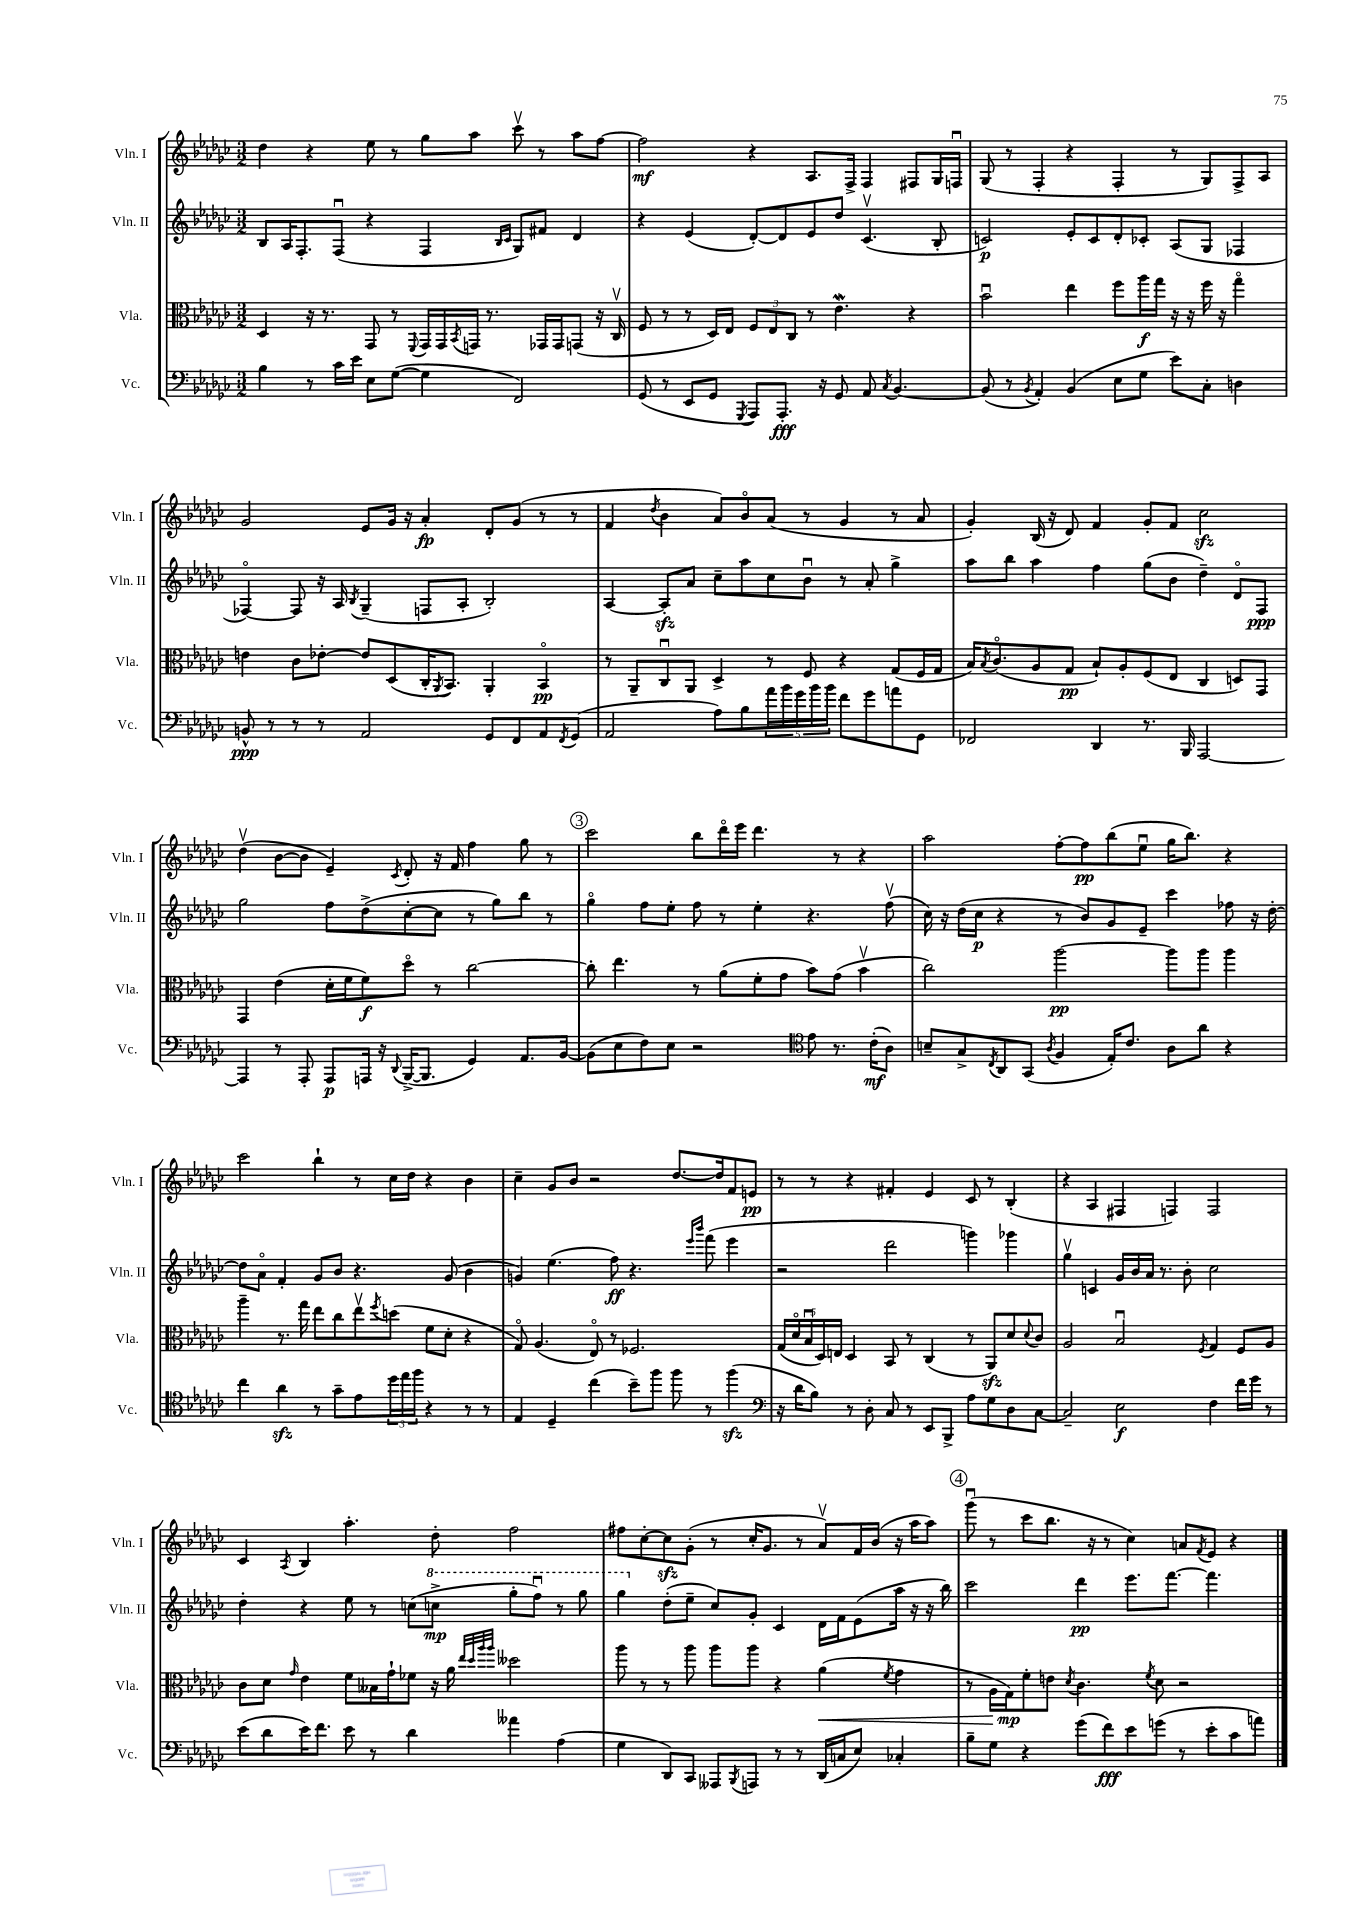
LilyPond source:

<<
\new StaffGroup <<
\new Staff = "s0" \with { instrumentName = "Vln. I" shortInstrumentName = "Vln. I" } {
    \clef treble \key ges \major \numericTimeSignature \time 3/2
    des''4 r4 ees''8 r8 ges''8 aes''8 ces'''8\upbow r8 aes''8 f''8~ |
    f''2\mf r4 aes8. f16-> f4 fis8 ges16 f16\downbow |
    ges8( r8 f4-. r4 f4-. r8 ges8) f8-> aes8 |
    ges'2 ees'8 ges'16 r16 aes'4-.\fp des'8-. ges'8( r8 r8 |
    f'4 \acciaccatura { des''8 } bes'4 aes'8) bes'8\flageolet aes'8( r8 ges'4 r8 aes'8 |
    ges'4-.) bes16( r16 des'8) f'4 ges'8-. f'8 ces''2\sfz |
    des''4\upbow( bes'8~ bes'8 ees'4--) \acciaccatura { ces'8 } des'8-. r16 f'16 f''4 ges''8 r8 |
    \mark \markup { \circle "3" } ces'''2 bes''8 des'''16\flageolet ees'''16 des'''4. r8 r4 |
    aes''2 f''8~-. f''8\pp bes''8( ees''8\downbow ges''16 bes''8.) r4 |
    ces'''2 bes''4-! r8 ces''16 des''16 r4 bes'4 |
    ces''4-- ges'8 bes'8 r2 des''8.~ des''16 f'8 e'8\pp |
    r8 r8 r4 fis'4-. ees'4 ces'8 r8 bes4-.( |
    r4 aes4 fis4 f4) f2 |
    ces'4 \acciaccatura { aes8 } bes4 aes''4.-. des''8-. f''2 |
    fis''8 ces''8~-. ces''8\sfz ges'8-.( r8 ces''16-. ges'8. r8 aes'8\upbow) f'16 bes'16( r16 aes''16 aes''8) |
    \mark \markup { \circle "4" } ges'''8\downbow( r8 ces'''8 bes''8. r16 r8 ces''4) a'8 \acciaccatura { f'8 } ees'8 r4 \bar "|." |
}
\new Staff = "s1" \with { instrumentName = "Vln. II" shortInstrumentName = "Vln. II" } {
    \clef treble \key ges \major \numericTimeSignature \time 3/2
    bes8 aes16 f8.-. f8\downbow( r4 f4 \grace { bes16 ces'16 } ges8) fis'8 des'4 |
    r4 ees'4( des'8~-.) des'8 ees'8 des''8 ces'4.\upbow( bes8-. |
    c'2\p) ees'8-. c'8 des'8-. ces'8-. aes8( ges8 fes4 |
    fes4~\flageolet) fes8 r16 aes16 \acciaccatura { bes8 } ges4--( f8 aes8-. bes2-.) |
    aes4~ aes8-.\sfz aes'8 ces''8-- aes''8 ces''8 bes'8\downbow r8 aes'8-. ges''4-> |
    aes''8 bes''8 aes''4 f''4 ges''8( bes'8 des''4--) des'8\flageolet f8\ppp |
    ges''2 f''8 des''8->( ces''8~-. ces''8 r8 ges''8) bes''8 r8 |
    \mark \markup { \circle "3" } ges''4\flageolet f''8 ees''8-. f''8 r8 ees''4-. r4. f''8\upbow( |
    ces''16) r16 des''16( ces''16\p r4 r8 bes'8) ges'8 ees'8-- ces'''4 fes''8 r16 des''16~-. |
    des''8 aes'8\flageolet f'4-. ges'8 bes'8 r4. ges'8( bes'4 |
    g'4) ees''4.( f''8\ff) r4. \grace { ees'''16 bes'''16 } f'''8( ees'''4 |
    r2 des'''2 g'''4) ges'''4 |
    ges''4\upbow c'4 ges'16 bes'16 aes'16 r8. bes'8-. ces''2 |
    des''4-. r4 ees''8 r8 c''8( \ottava #1 c'''8->\mp ges'''8-. f'''8\downbow) r8 ges'''8 |
    ges'''4 \ottava #0 des''8-.( ees''8-- ces''8) ges'8-. ces'4 des'16 f'16 ees'8( aes''16 r16 r16 bes''16) |
    \mark \markup { \circle "4" } ces'''2 des'''4\pp ees'''8. f'''8.~ f'''4. \bar "|." |
}
\new Staff = "s2" \with { instrumentName = "Vla." shortInstrumentName = "Vla." } {
    \clef alto \key ges \major \numericTimeSignature \time 3/2
    des4 r16 r8. ges,8 r8 \appoggiatura { f,8 } ges,16 ges,16 \acciaccatura { bes,8 } g,16 r8. ges,16 ges,16 g,8( r16 ces16\upbow |
    f8 r8 r8 des16) ees16 \tuplet 3/2 { f8 ees8 ces8 } r8 ees'4.\mordent r4 |
    bes'2\downbow ees''4 f''8 aes''16\f ges''16 r16 r16 f''16 r16 ges''4\flageolet |
    e'4 ces'8 ees'8~-. ees'8 des8( ces16-. \acciaccatura { aes,8 } bes,8.) aes,4-. bes,4\flageolet\pp |
    r8 aes,8-- ces8\downbow aes,8 des4-> r8 f8 r4 ges8( f16 ges16 |
    bes16) \acciaccatura { bes8 } ces'8.\flageolet( aes8 ges8\pp bes8-!) aes8-. f8( ees8 ces4 d8) ges,8 |
    ges,4 ees'4( des'16-. f'16 f'8\f) des''8\flageolet r8 ces''2~ |
    \mark \markup { \circle "3" } ces''8-. ees''4. r8 aes'8( f'8-. ges'8 bes'8) ges'8( bes'4\upbow |
    ces''2) aes''2~\pp aes''8 aes''8 aes''4 |
    aes''4-- r8. ges''16 ees''8 ces''8 ees''8\upbow \acciaccatura { f''8 } d''8( f'8 des'8-. r4 |
    ges8\flageolet) aes4.( ees8\flageolet) r8 fes2. |
    \tuplet 5/4 { ges16( des'16\flageolet bes16\downbow des16) e16 } des4 bes,8 r8 ces4( r8 aes,8\sfz) des'8 \appoggiatura { des'8 } ces'8 |
    aes2 bes2\downbow \acciaccatura { f8 } ges4 f8 aes8 |
    ces'8 des'8 \grace { ges'16 } ees'4 f'8 beses16 ges'16-! fes'8 r16 aes'16 \grace { ees''32 des''32 aes''32 aes''32 } deses''2 |
    aes''8 r8 r8 aes''8 aes''8 aes''8 r4 aes'4\<( \acciaccatura { f'8 } ges'4 |
    \mark \markup { \circle "4" } r8 aes16 ges16\mp\!) f'8-. e'8 \acciaccatura { des'8 } ces'4. \acciaccatura { f'8 } des'8 r2 \bar "|." |
}
\new Staff = "s3" \with { instrumentName = "Vc." shortInstrumentName = "Vc." } {
    \clef bass \key ges \major \numericTimeSignature \time 3/2
    bes4 r8 ces'16 ees'16 ees8 ges8~( ges4 f,2) |
    ges,8( r8 ees,8 ges,8 \acciaccatura { ges,,8 } aes,,8) aes,,8.-.\fff r16 ges,8 aes,8 \acciaccatura { ces8 } bes,4.~ |
    bes,8( r8 \acciaccatura { bes,8 } aes,4-.) bes,4( ees8 ges8 ees'8) ces8-. d4 |
    b,8-^\ppp r8 r8 r8 aes,2 ges,8 f,8 aes,8 \acciaccatura { f,8 } ges,8( |
    aes,2 aes8) bes8 \tuplet 5/4 { aes'16 bes'16 ges'16 bes'16 bes'16 } f'8 ges'8 a'8 ges,8 |
    fes,2 des,4 r8. bes,,16 aes,,2~ |
    aes,,4 r8 aes,,8-. aes,,8\p a,,16 r16 \appoggiatura { des,8 } bes,,16~->( bes,,8. ges,4) aes,8. bes,16~ |
    \mark \markup { \circle "3" } bes,8( ees8 f8) ees8 r2 \clef tenor ees'8 r8. ces'16-.\mf( aes8) |
    b8-- ges8-> \acciaccatura { ces8 } aes,8 ges,8( \acciaccatura { aes8 } f4 ees16-.) ces'8. aes8 aes'8 r4 |
    ces''4 aes'4\sfz r8 ges'8-- ees'8 \tuplet 3/2 { des''16 ees''16 f''16 } r4 r8 r8 |
    ees4 des4-- ces''4( bes'8--) f''8 f''8 r8 f''4\sfz( |
    \clef bass r16 des'16 bes8) r8 des8-. ces8 r8 ees,8 bes,,8-> aes8 ges8 des8 ces8~ |
    ces2-- ees2\f f4 f'16 ges'16 r8 |
    ees'8( des'8 ees'16) f'8. ees'8 r8 des'4 aeses'4 aes4( |
    ges4 des,8) ces,8 aeses,,8 \acciaccatura { bes,,8 } a,,8 r8 r8 des,16( c16 ees8) ces4-. |
    \mark \markup { \circle "4" } bes8-- ges8 r4 ges'8( f'8\fff) ees'8 g'8( r8 ees'8-. ces'8 a'8) \bar "|." |
}
>>
>>
\layout { \context { \Score \remove "Bar_number_engraver" } }
